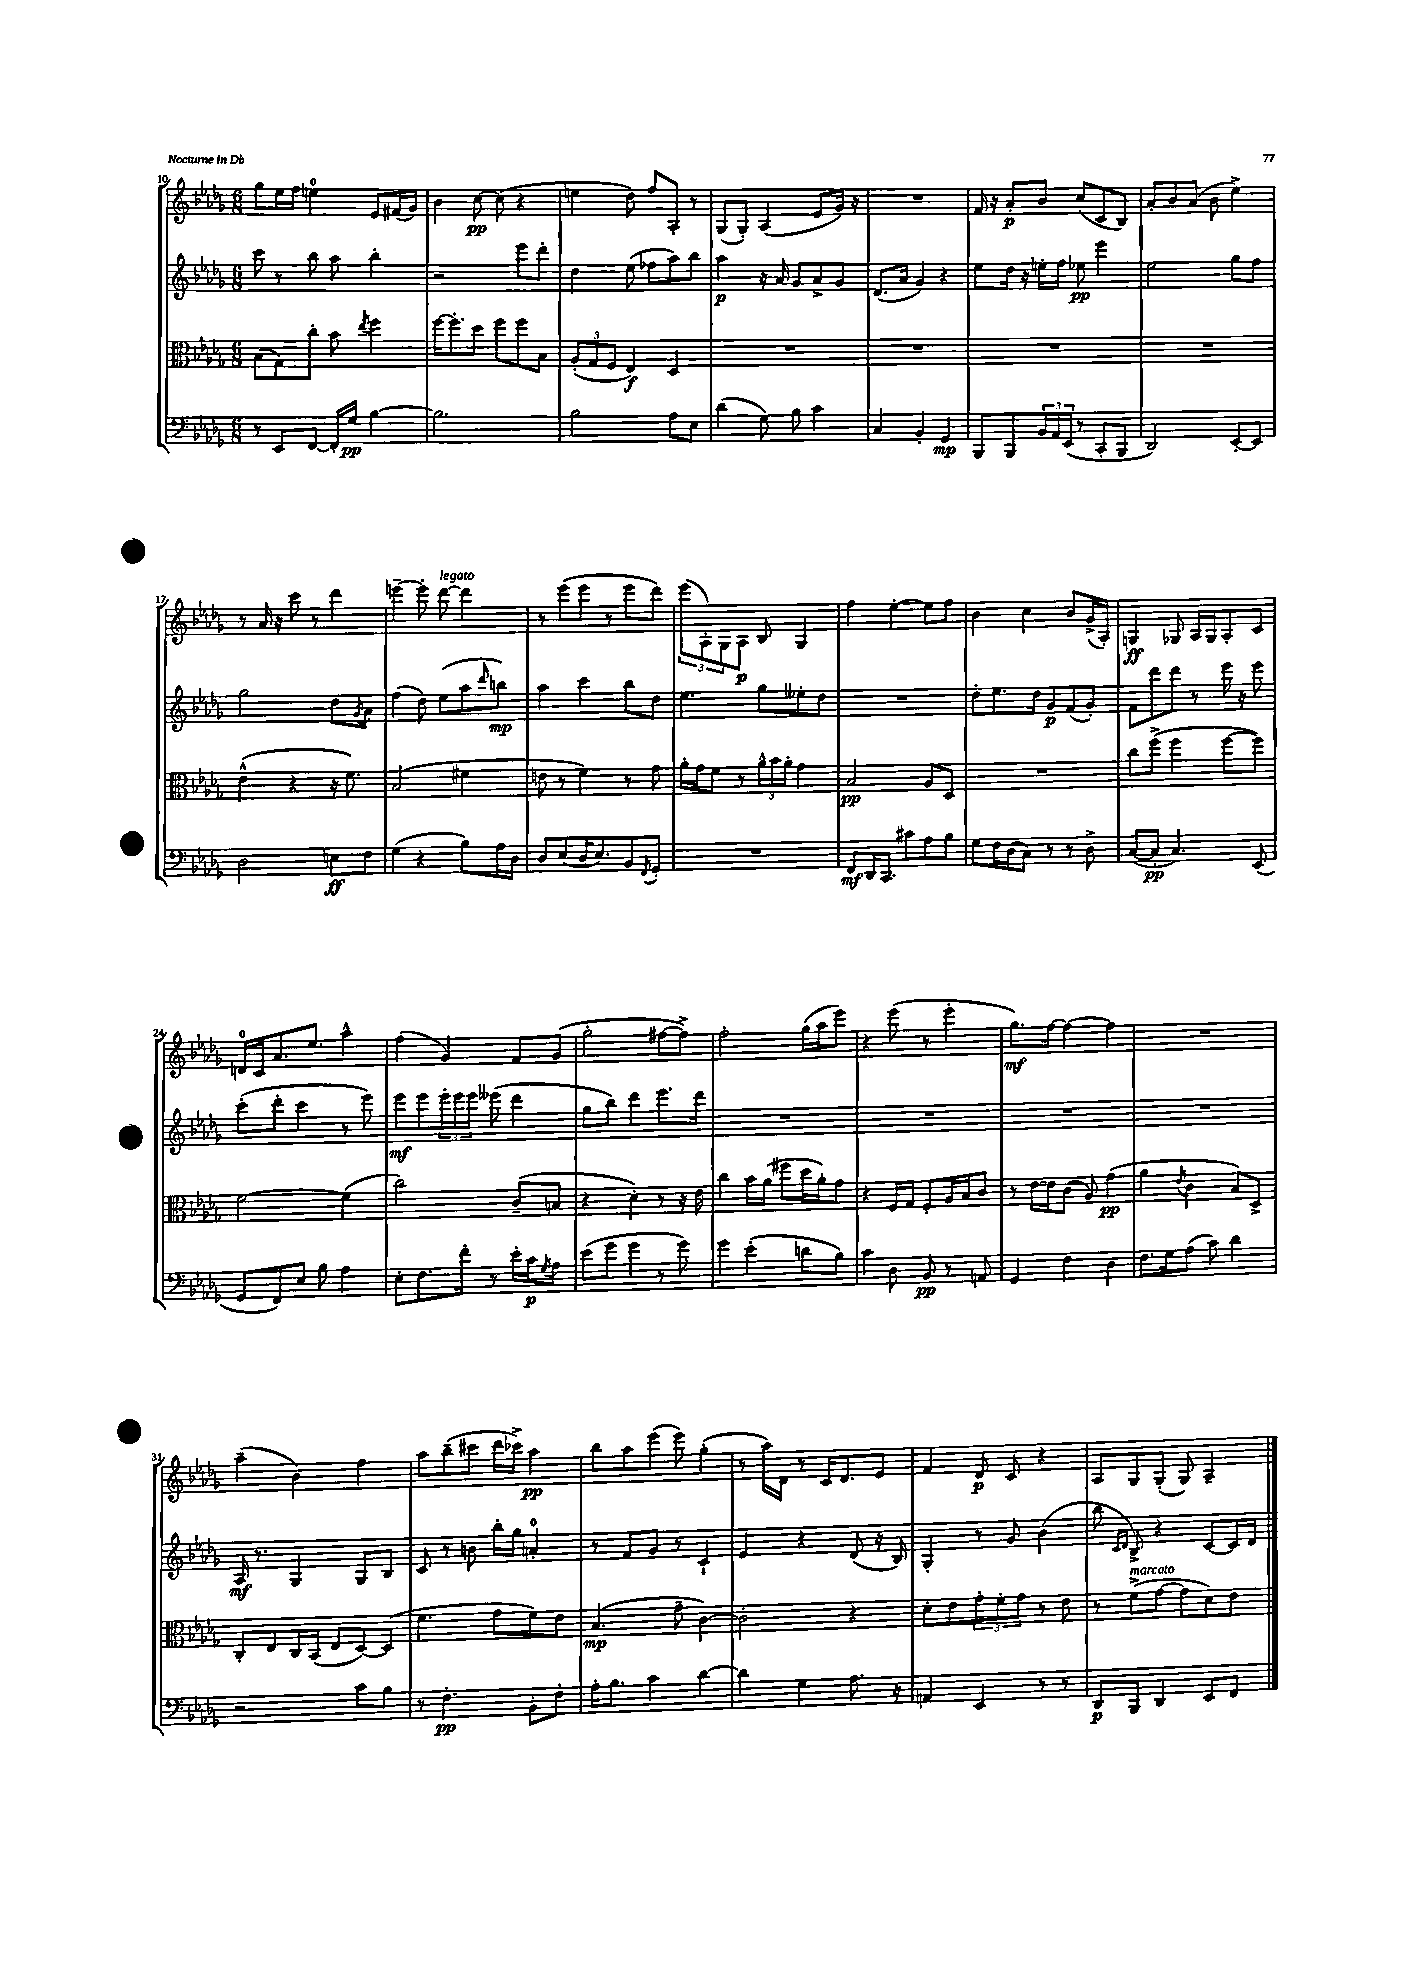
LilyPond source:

<<
\new StaffGroup <<
\new Staff = "s0" {
    \clef treble \key des \major \numericTimeSignature \time 6/8
    ges''8 ees''16 f''16 e''4-0 ees'8 fis'16( ges'16) |
    bes'4 c''8~\pp c''8( r4 |
    e''4 des''8) f''8 aes8-. r8 |
    ges8( ges8-.) aes4( ees'8 ges'16) r16 |
    R2. |
    f'16 r16 aes'8-.\p bes'8 c''8( c'8 bes8) |
    aes'8-. bes'8 aes'8( bes'8 ees''4->) |
    r8 aes'16 r16 c'''8 r8 des'''4 |
    e'''4~-- e'''8-. des'''8~^\markup { \italic "legato" } des'''4 |
    r8 ees'''8( ees'''8 r8 ees'''8 des'''8) |
    \tuplet 3/2 { ees'''8( aes8-.) ges8 } aes8\p bes8 ges4 |
    f''4 ees''4~-. ees''8 f''8 |
    bes'4 c''4 bes'8 ges'16->( aes16-.) |
    g4\ff ges8 aes16 ges16 aes8-. c'8 |
    d'16-0 c'16 aes'8. ees''8. aes''4-^ |
    f''4( ges'4) f'8 ges'8( |
    ges''2-. fis''8~ fis''8->) |
    f''2-. ges''16( aes''16 ees'''8) |
    r4 ees'''8( r8 ees'''4-. |
    ges''8.\mf) f''16~ f''4~ f''4 |
    R2. |
    aes''4--( bes'4) f''4 |
    aes''8 bes''8--( cis'''8 des'''16 ces'''16->) aes''4\pp |
    bes''8 aes''8 ees'''8( ees'''8) ges''4-.( |
    r8 aes''16) des'16 r8 c'16 des'8. ees'8 |
    f'4 des'8\p c'8 r4 |
    aes8 ges8 ges8-.( ges8) aes4-- \bar "|." |
}
\new Staff = "s1" {
    \clef treble \key des \major \numericTimeSignature \time 6/8
    c'''8 r8 bes''8 aes''8 bes''4-. |
    r2 ees'''8 des'''8-. |
    des''4 ees''8( fes''8 aes''8) bes''8 |
    aes''4\p r16 aes'16 ges'8 aes'8-> ges'8 |
    des'8.( aes'16 ges'4) r4 |
    ees''8 des''16 r16 e''16-. f''16 ees''8\pp ees'''4 |
    ees''2 ges''8 f''8 |
    ges''2 des''8 \acciaccatura { ges'8 } aes'8 |
    f''4( des''8) ees''8( aes''8 \grace { des'''16 } b''8\mp) |
    aes''4 c'''4 bes''8 des''8 |
    ees''4. ges''8 eeses''8-. des''8 |
    R2. |
    des''8-. ees''8. des''16 ges'8\p f'8( ges'8-.) |
    f'8 des'''8 des'''8 r8 ees'''16 r16 ees'''8 |
    c'''8-.( des'''8-. c'''4 r8 ees'''8) |
    ees'''8\mf ees'''8 \tuplet 3/2 { ees'''16-. ees'''16 ees'''16 } eeses'''8( des'''4 |
    ges''8 bes''8) des'''4 ees'''8. des'''16 |
    R2. |
    R2. |
    R2. |
    R2. |
    aes16\mf r8. ges4 ges8 bes8 |
    c'8 r8 b'8 bes''16-. ges''16 a'4-0-. |
    r8 f'8 ges'8 r8 c'4-! |
    ees'4 r4 des'8( r16 bes16) |
    ges4-. r8 ges'8 bes'4( |
    bes''8 \grace { c'16 des'16 } bes8->) r4 c'8~ c'16 des'16 \bar "|." |
}
\new Staff = "s2" {
    \clef alto \key des \major \numericTimeSignature \time 6/8
    bes8( ges8) c''8-. bes'8 \acciaccatura { ees''8 } f''4 |
    f''16~ f''8.-. des''8 f''8 f''8 bes8 |
    \tuplet 3/2 { aes8-.( ges8 f8 } ees4\f) des4 |
    R2. |
    R2. |
    R2. |
    R2. |
    ees'4-^( r4 r16 f'8.) |
    bes2( fis'4 |
    e'8 r8 f'4) r8 ges'8 |
    aes'16-. ges'16 f'8 r8 \tuplet 3/2 { aes'16-^ bes'16 aes'16-. } ges'4 |
    bes2\pp aes8 des8 |
    R2. |
    c''8 f''8->( f''4 f''8~ f''8) |
    f'2~ f'4( |
    c''2) c'8--( b8 |
    r4 des'4-.) r8 r16 ees'16 |
    c''4 bes'16 aes'16( fis''8 des''16 aes'16-.) ges'8 |
    r4 f16 ges16 f8-. aes16 bes16 c'8 |
    r8 ees'16~ ees'16 c'8( aes8) ges'4\pp( |
    aes'4 \acciaccatura { ees'8 } c'4 bes8) des8-> |
    c8-. ees8 c16 bes,16( ees8 des8~) des8( |
    f'4. ges'8 f'8) ees'8 |
    bes4.\mp( ges'8-- c'4~) |
    c'2-. r4 |
    des'8-. ees'8 \tuplet 3/2 { ges'8-. f'8-. ges'8 } r8 ees'8 |
    r8 f'8->^\markup { \italic "marcato" }( ges'8~ ges'8 des'8) ees'8 \bar "|." |
}
\new Staff = "s3" {
    \clef bass \key des \major \numericTimeSignature \time 6/8
    r8 ees,8 f,8~ f,16-. ges16\pp bes4~ |
    bes2. |
    bes2 aes8 ees8 |
    des'4( ges8) bes8 c'4 |
    c4 bes,4-. ges,4\mp |
    bes,,8 bes,,8 \tuplet 3/2 { bes,16 aes,16 ees,16( } r8 c,8-. bes,,8 |
    des,2) ees,8~-. ees,8 |
    des2 e8\ff f8 |
    ges4( r4 bes8) aes16 des16 |
    des8 ees8( des16 ees8.) bes,8 \acciaccatura { f,8 } ges,8-. |
    R2. |
    f,8\mf des,16 c,8. cis'8 aes8 bes8 |
    ges8 f16 des16( c8) r8 r8 des8-> |
    c8~( c8-.\pp c4.) ees,8( |
    ges,8 f,8) ees8 bes8 aes4 |
    ees8-. f8. f'16-. r8 ees'16-. c'16\p \acciaccatura { ges8 } aes8 |
    ees'8( ges'8 ges'4 r8 ges'8) |
    ges'4 ees'4-.( d'8 bes8) |
    c'4 des8 bes,8\pp r8 a,8 |
    ges,4 f4 des4 |
    f8. ges16 aes8( c'8) des'4 |
    r2 c'8 bes8 |
    r8 f4.-.\pp bes,8-. f8-. |
    aes16-. bes8. c'4 des'4~ |
    des'4 ges4 aes8. r16 |
    a,4 ees,4 r8 r8 |
    des,8\p bes,,8 des,4 ees,8 f,8 \bar "|." |
}
>>
>>
\layout { \context { \Score currentBarNumber = #10 } }
